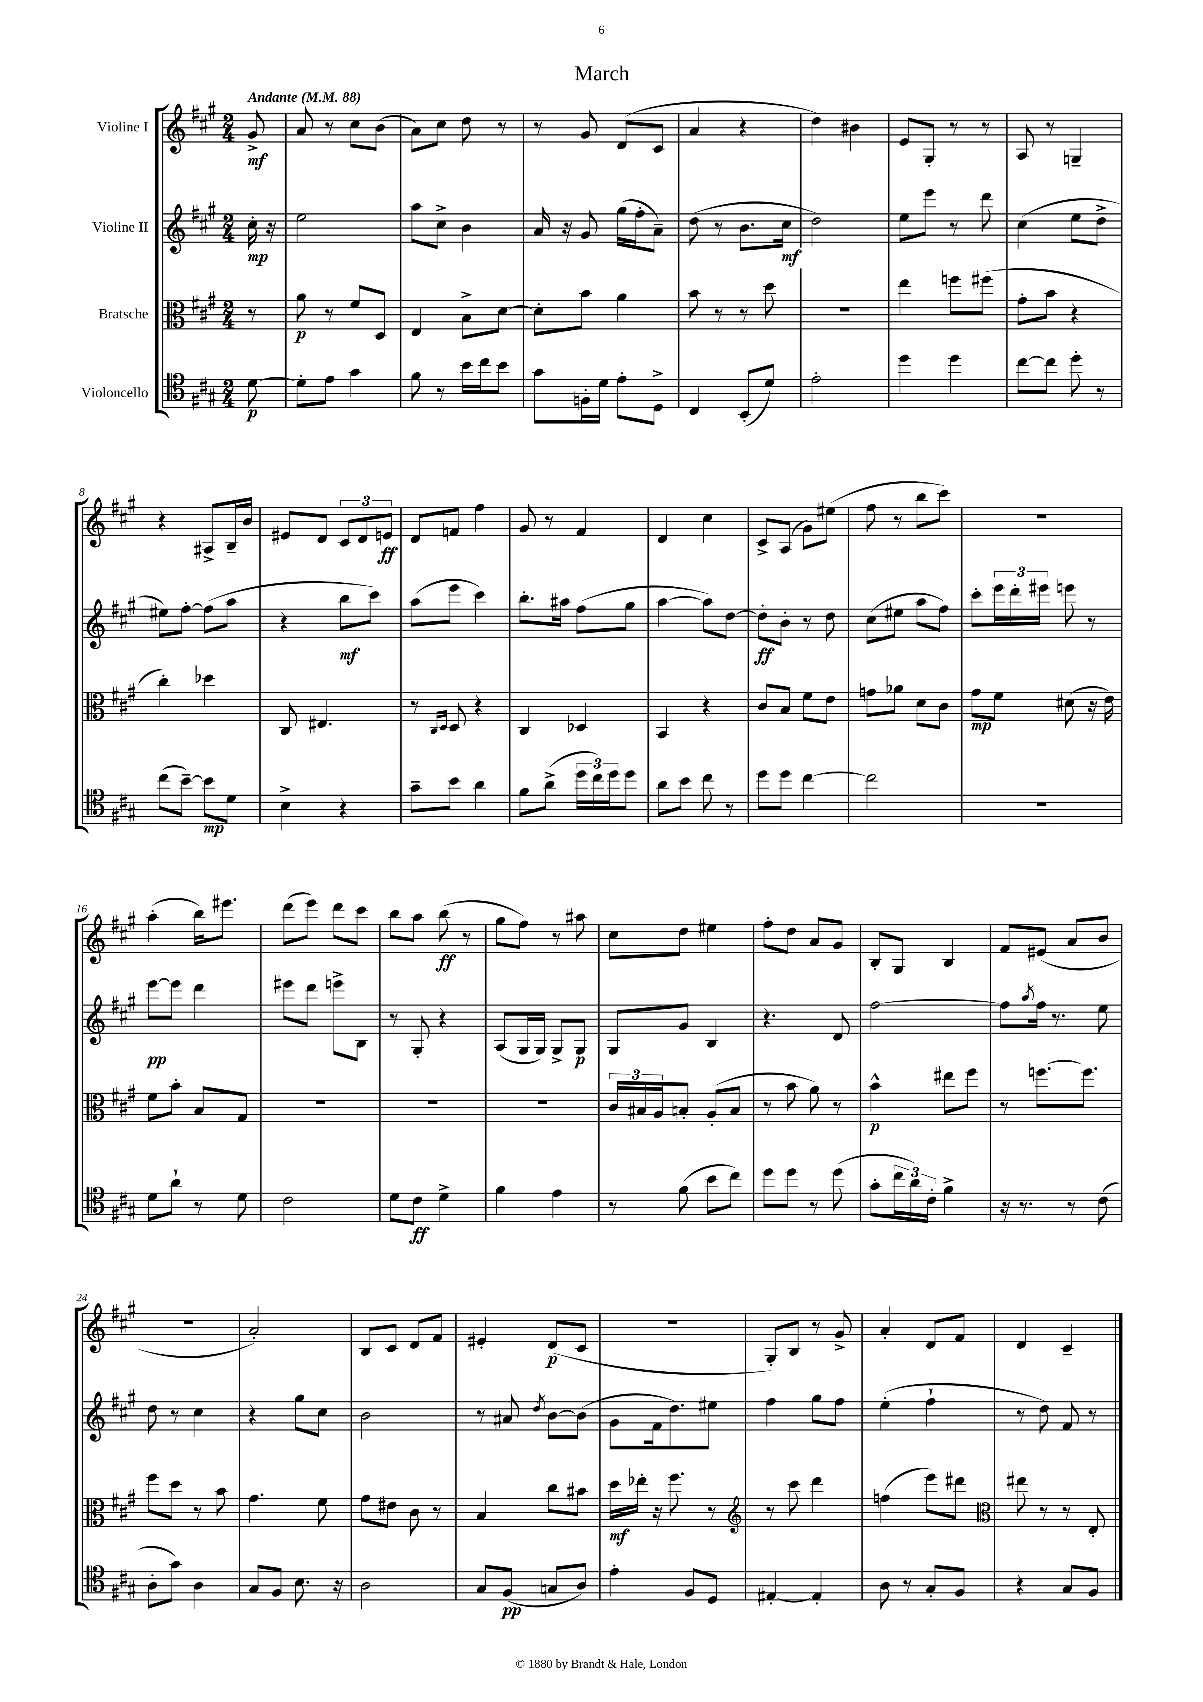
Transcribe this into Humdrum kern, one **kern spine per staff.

**kern	**dynam	**kern	**dynam	**kern	**dynam	**kern	**dynam
*part4	*part4	*part3	*part3	*part2	*part2	*part1	*part1
*staff4	*staff4	*staff3	*staff3	*staff2	*staff2	*staff1	*staff1
*I"Violoncello	*	*I"Bratsche	*	*I"Violine II	*	*I"Violine I	*
*clefC4	*	*clefC3	*	*clefG2	*	*clefG2	*
*k[f#c#g#]	*	*k[f#c#g#]	*	*k[f#c#g#]	*	*k[f#c#g#]	*
*M2/4	*	*M2/4	*	*M2/4	*	*M2/4	*
*MM88	*	*MM88	*	*MM88	*	*MM88	*
=	=	=	=	=	=	=	=
!	!	!	!	!	!	!LO:TX:a:B:t=Andante	!
[8d\	p	8r	.	16cc#'\	mp	8g#^/	mf
.	.	.	.	16r	.	.	.
=1	=1	=1	=1	=1	=1	=1	=1
8d'\L]	.	8a\	p	2ee\	.	8a/	.
8e\J	.	8r	.	.	.	8r	.
4g#\	.	8f#/L	.	.	.	8cc#\L	.
.	.	8D/J	.	.	.	(8b\J	.
=2	=2	=2	=2	=2	=2	=2	=2
8f#\	.	4E/	.	8aa\L	.	8a\L)	.
8r	.	.	.	8cc#^\J	.	8cc#\J	.
16b\LL	.	8B^\L	.	4b\	.	8dd\	.
16cc#\J	.	.	.	.	.	.	.
8b\J	.	[8d\J	.	.	.	8r	.
=3	=3	=3	=3	=3	=3	=3	=3
8g#\L	.	8d'\L]	.	16a/	.	8r	.
.	.	.	.	16r	.	.	.
16Fn'\L	.	8b\J	.	8g#/	.	8g#/	.
16d\JJ	.	.	.	.	.	.	.
8e'\L	.	4a\	.	(16gg#\LL	.	(8d/L	.
.	.	.	.	16ff#'\J	.	.	.
8D^\J	.	.	.	8a~\J)	.	8c#/J	.
=4	=4	=4	=4	=4	=4	=4	=4
4C#/	.	8b\	.	(8dd\	.	4a/	.
.	.	8r	.	8r	.	.	.
(8BB'/L	.	8r	.	8.b\L	.	4r	.
8d/J)	.	8dd\	.	.	.	.	.
.	.	.	.	16cc#\Jk	mf	.	.
=5	=5	=5	=5	=5	=5	=5	=5
2e'\	.	2r	.	2dd\)	.	4dd\)	.
.	.	.	.	.	.	4b#X\	.
=6	=6	=6	=6	=6	=6	=6	=6
4dd\	.	4ee\	.	8ee\L	.	8e/L	.
.	.	.	.	8eee\J	.	8G#'/J	.
4dd\	.	8ffn\L	.	8r	.	8r	.
.	.	(8ff#X\J	.	8ddd\	.	8r	.
=7	=7	=7	=7	=7	=7	=7	=7
[8cc#\L	.	8g#'\L	.	(4cc#\	.	8A/	.
8cc#\J]	.	8b\J	.	.	.	8r	.
8dd'\	.	4r	.	8ee\L	.	4Gn~/	.
8r	.	.	.	8dd^\J	.	.	.
!!LO:LB:g=z
=8	=8	=8	=8	=8	=8	=8	=8
(8cc#\L	.	4cc#'\)	.	8ee#X\L)	.	4r	.
[8b~\J)	.	.	.	[8ff#'\J	.	.	.
8b\L]	mp	4dd-X\	.	(8ff#\L]	.	8A#X^/L	.
8d\J	.	.	.	8aa\J	.	16B~/L	.
.	.	.	.	.	.	16b/JJ	.
=9	=9	=9	=9	=9	=9	=9	=9
4B^\	.	8C#/	.	4r	.	8e#X/L	.
.	.	4.E#X/	.	.	.	8d/J	.
4r	.	.	.	8bb\L	mf	12c#/L	.
.	.	.	.	.	.	12d/	.
.	.	.	.	8ccc#\J)	.	.	.
.	.	.	.	.	.	12en/J	ff
=10	=10	=10	=10	=10	=10	=10	=10
8g#~\L	.	8r	.	(8aa\L	.	8d/L	.
.	.	16qqC#/LL	.	.	.	.	.
.	.	16qqD/JJ	.	.	.	.	.
8b\J	.	8D/	.	8eee\J	.	8fn/J	.
4a\	.	4r	.	4ccc#\)	.	4ff#\	.
=11	=11	=11	=11	=11	=11	=11	=11
8f#\L	.	4C#/	.	8.bb'\L	.	8g#/	.
(8a^\J	.	.	.	.	.	8r	.
.	.	.	.	16aa#X\Jk	.	.	.
24dd\LL	.	4D-X/	.	(8ff#\L	.	4f#/	.
24cc#\)	.	.	.	.	.	.	.
24dd\J	.	.	.	.	.	.	.
8dd\J	.	.	.	8gg#\J	.	.	.
=12	=12	=12	=12	=12	=12	=12	=12
8a\L	.	4BB/	.	[4aa\	.	4d/	.
8b\J	.	.	.	.	.	.	.
8cc#\	.	4r	.	8aa\L])	.	4cc#\	.
8r	.	.	.	[8dd\J	.	.	.
=13	=13	=13	=13	=13	=13	=13	=13
8dd\L	.	8c#/L	.	8dd'\L]	ff	8c#^/L	.
8dd\J	.	8B/J	.	8b'\J	.	(8A/J	.
[4cc#\	.	8f#\L	.	8r	.	8g#\L)	.
.	.	8e\J	.	8dd\	.	(8ee#X\J	.
=14	=14	=14	=14	=14	=14	=14	=14
2cc#\]	.	8gn\L	.	(8cc#\L	.	8ff#\	.
.	.	8a-X\J	.	8ee#X\J	.	8r	.
.	.	8d\L	.	8aa\L	.	8bb\L	.
.	.	8c#\J	.	8ff#\J)	.	8ccc#\J)	.
=15	=15	=15	=15	=15	=15	=15	=15
2r	.	8g#\L	mp	8ccc#'\L	.	2r	.
.	.	8f#\J	.	24eee\L	.	.	.
.	.	.	.	24ddd'\	.	.	.
.	.	.	.	24eee#X\JJ	.	.	.
.	.	(8d#X\	.	8eeen\	.	.	.
.	.	16r	.	8r	.	.	.
.	.	16e\)	.	.	.	.	.
!!LO:LB:g=z
=16	=16	=16	=16	=16	=16	=16	=16
8d\L	.	8f#\L	.	[8eee\L	pp	(4aa'\	.
8a`\J	.	8b'\J	.	8eee\J]	.	.	.
8r	.	8B/L	.	4ddd\	.	16bb\KL)	.
.	.	.	.	.	.	8.eee#X\J	.
8d\	.	8G#/J	.	.	.	.	.
=17	=17	=17	=17	=17	=17	=17	=17
2c#\	.	2r	.	8eee#X\L	.	(8ddd\L	.
.	.	.	.	8ddd\J	.	8eee\J)	.
.	.	.	.	8eeen^\L	.	8ddd\L	.
.	.	.	.	8B\J	.	8ccc#\J	.
=18	=18	=18	=18	=18	=18	=18	=18
8d\L	.	2r	.	8r	.	8bb\L	.
8c#\J	ff	.	.	8G#'/	.	8aa\J	.
4d^\	.	.	.	4r	.	(8bb\	ff
.	.	.	.	.	.	8r	.
=19	=19	=19	=19	=19	=19	=19	=19
4f#\	.	2r	.	(8A/L	.	8gg#\L	.
.	.	.	.	16G#/L	.	8ff#\J)	.
.	.	.	.	16G#/JJ)	.	.	.
4e\	.	.	.	8G#^/L	.	8r	.
.	.	.	.	8G#/J	p	8aa#X\	.
=20	=20	=20	=20	=20	=20	=20	=20
8r	.	24c#/LL	.	8G#/L	.	8cc#\L	.
.	.	24B#X/	.	.	.	.	.
.	.	24A/J	.	.	.	.	.
(8f#\	.	8Bn'/J	.	8g#/J	.	8dd\J	.
8b\L	.	(8A'/L	.	4B/	.	4ee#X\	.
8cc#\J)	.	8B/J	.	.	.	.	.
=21	=21	=21	=21	=21	=21	=21	=21
8dd\L	.	8r	.	4.r	.	8ff#'\L	.
8dd\J	.	8b\	.	.	.	8dd\J	.
8r	.	8a\)	.	.	.	8a/L	.
(8dd\	.	8r	.	8d/	.	8g#/J	.
=22	=22	=22	=22	=22	=22	=22	=22
8g#'\L	.	4b^^\	p	[2ff#\	.	8B'/L	.
24cc#\L	.	.	.	.	.	8G#/J	.
24a\)	.	.	.	.	.	.	.
24c#'\JJ	.	.	.	.	.	.	.
4f#^\	.	8ee#X\L	.	.	.	4B/	.
.	.	8ff#\J	.	.	.	.	.
=23	=23	=23	=23	=23	=23	=23	=23
16r	.	8r	.	8ff#\L]	.	8f#/L	.
8.r	.	.	.	.	.	.	.
.	.	.	.	8qaa/	.	.	.
.	.	[8.ffn\L	.	16ff#\Jk	.	(8e#X/J	.
.	.	.	.	8.r	.	.	.
8r	.	.	.	.	.	8a/L	.
.	.	8.ff\J]	.	.	.	.	.
(8c#\	.	.	.	8ee\	.	8b/J	.
!!LO:LB:g=z
=24	=24	=24	=24	=24	=24	=24	=24
8A'\L	.	8ff#\L	.	8dd\	.	2r	.
8g#\J)	.	8dd\J	.	8r	.	.	.
4A\	.	8r	.	4cc#\	.	.	.
.	.	8b\	.	.	.	.	.
=25	=25	=25	=25	=25	=25	=25	=25
8G#/L	.	4.g#\	.	4r	.	2a'/)	.
8F#/J	.	.	.	.	.	.	.
8.B\	.	.	.	8gg#\L	.	.	.
.	.	8f#\	.	8cc#\J	.	.	.
16r	.	.	.	.	.	.	.
=26	=26	=26	=26	=26	=26	=26	=26
2A\	.	8g#\L	.	2b\	.	8B/L	.
.	.	8e#X\J	.	.	.	8c#/J	.
.	.	8c#\	.	.	.	8d/L	.
.	.	8r	.	.	.	8f#/J	.
=27	=27	=27	=27	=27	=27	=27	=27
8G#/L	.	4B/	.	8r	.	4e#X'/	.
(8F#/J	pp	.	.	8a#X/	.	.	.
.	.	.	.	8qdd/	.	.	.
8Gn/L	.	8cc#\L	.	[8b\L	.	(8d/L	p
8A/J)	.	8b#X\J	.	(8b\J]	.	8c#/J	.
=28	=28	=28	=28	=28	=28	=28	=28
4e'\	.	16dd\LL	mf	8g#\L	.	2r	.
.	.	16ee-X'\JJ	.	.	.	.	.
.	.	16r	.	16f#\k	.	.	.
.	.	8.ff#\	.	8.dd\)	.	.	.
8F#/L	.	.	.	.	.	.	.
8D/J	.	8r	.	8ee#X\J	.	.	.
=29	=29	=29	=29	=29	=29	=29	=29
*	*	*clefG2	*	*	*	*	*
[4E#X'/	.	8r	.	4ff#\	.	8G#'/L)	.
.	.	8ccc#\	.	.	.	8B/J	.
4E#'/]	.	4ddd\	.	8gg#\L	.	8r	.
.	.	.	.	8ff#\J	.	8g#^/	.
=30	=30	=30	=30	=30	=30	=30	=30
8A\	.	(4ffn\	.	(4ee'\	.	4a'/	.
8r	.	.	.	.	.	.	.
8G#'/L	.	8eee\L)	.	4ff#`\	.	8d/L	.
8F#/J	.	8ddd#X\J	.	.	.	8f#/J	.
=31	=31	=31	=31	=31	=31	=31	=31
*	*	*clefC3	*	*	*	*	*
4r	.	8ee#X\	.	8r	.	4d/	.
.	.	8r	.	8dd\)	.	.	.
8G#/L	.	8r	.	8f#/	.	4c#~/	.
8F#/J	.	8E'/	.	8r	.	.	.
==	==	==	==	==	==	==	==
*-	*-	*-	*-	*-	*-	*-	*-
